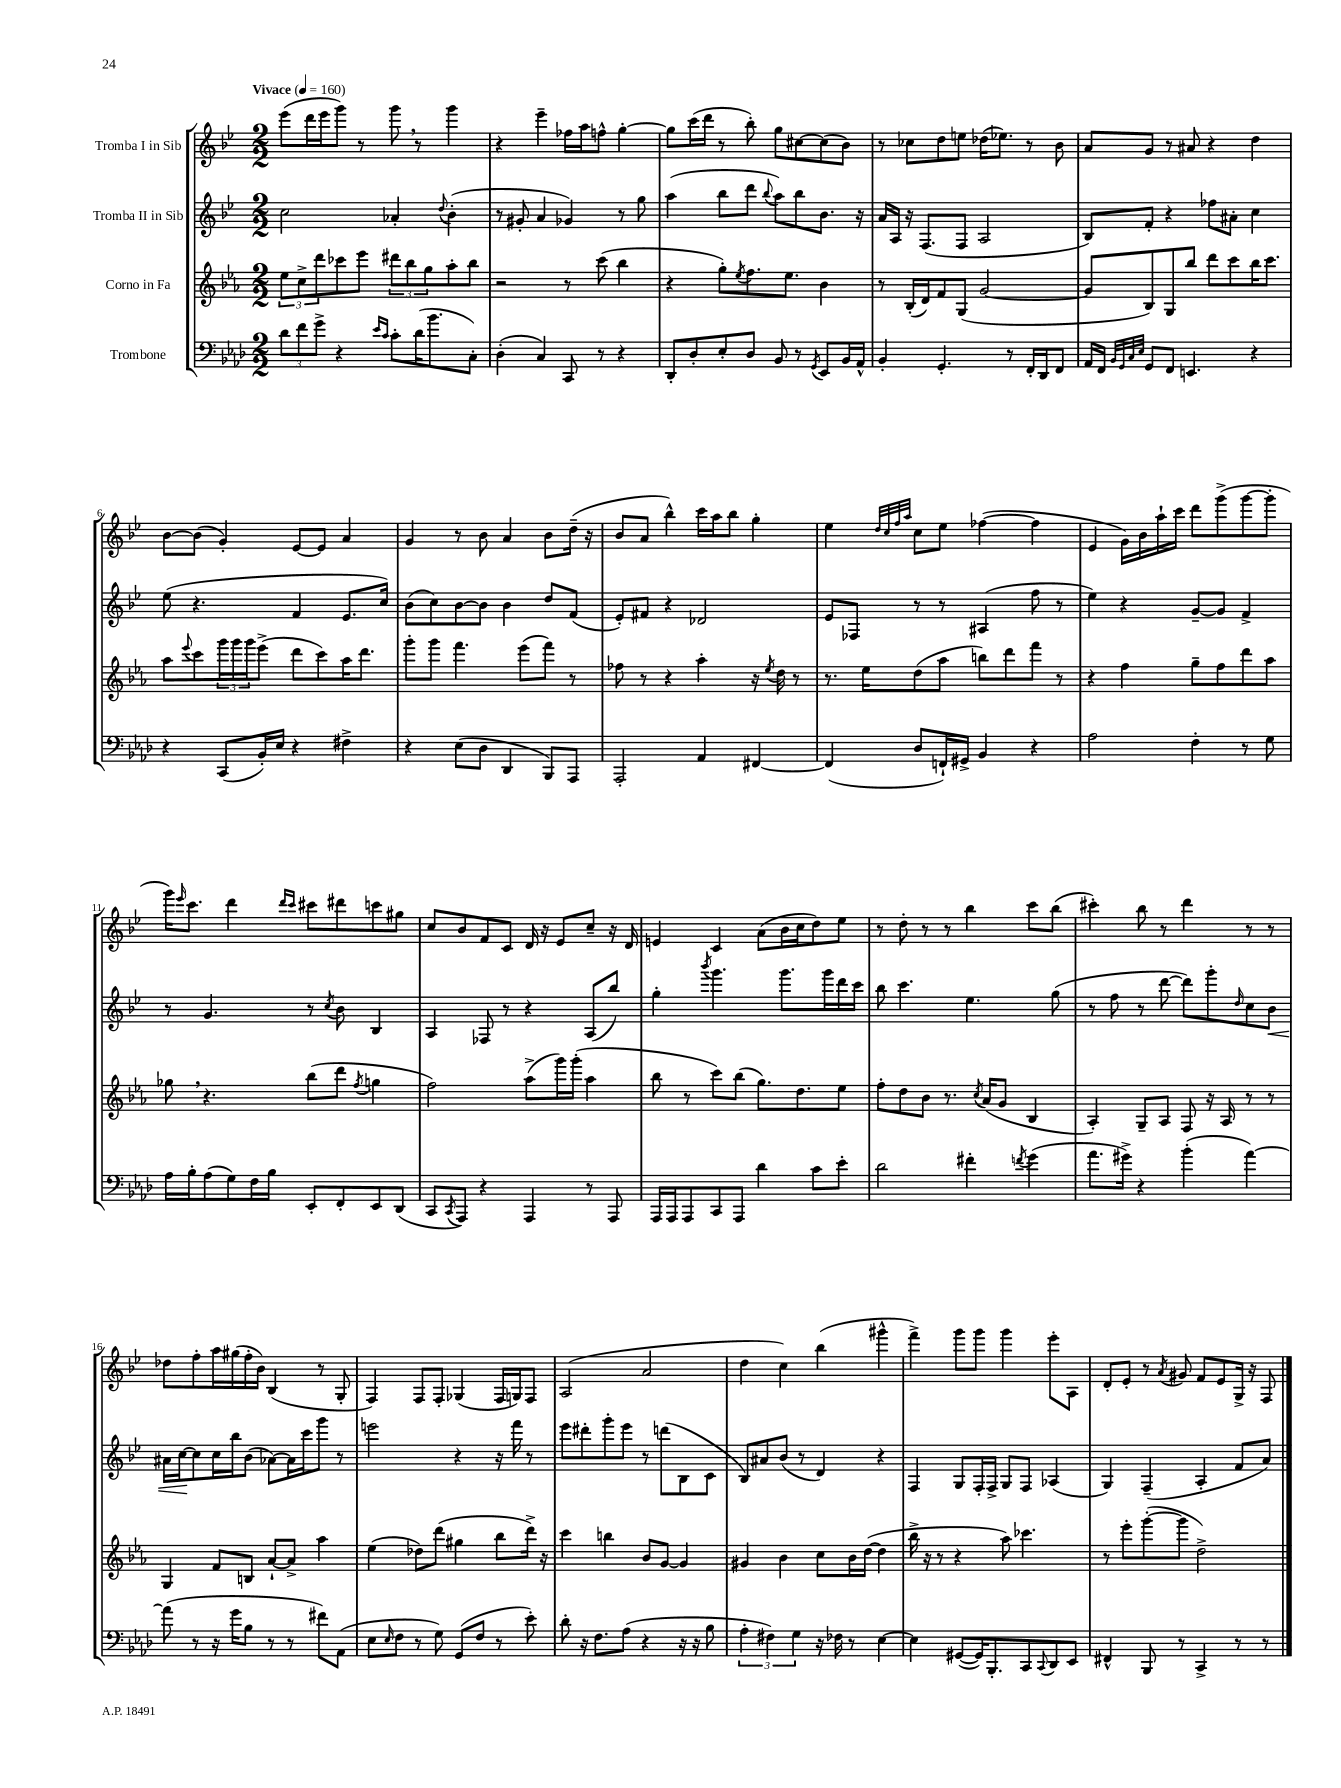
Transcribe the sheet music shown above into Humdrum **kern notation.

**kern	**kern	**kern	**kern
*staff4	*staff3	*staff2	*staff1
*clefF4	*clefG2	*clefG2	*clefG2
*k[b-e-a-d-]	*k[b-e-a-]	*k[b-e-]	*k[b-e-]
*M2/2	*M2/2	*M2/2	*M2/2
*MM160	*MM160	*MM160	*MM160
12d-	12ee-	2cc	(8eee-
12f	12cc^	.	.
.	.	.	16ddd
12g^	12ddd	.	.
.	.	.	16eee-
4r	8ccc-	.	8ggg)
.	8eee-	.	8r
16qqe-	.	.	.
16qqc	.	.	.
8c'	12ddd#	4a-'	8ggg
.	12bb-	.	.
(16d-	.	.	8r
.	12gg	.	.
8.b-	.	.	.
.	.	8qqdd	.
.	8aa-'	(4b-'	4ggg
8C')	8bb-	.	.
=	=	=	=
(4D-'	2r	8r	4r
.	.	8g#'	.
4C)	.	4a	4eee-~
8CC	8r	4g-)	16ff-
.	.	.	16aa
8r	(8ccc	.	8ff^^
4r	4bb-	8r	[4gg'
.	.	8gg	.
=	=	=	=
8DD-'	4r	(4aa	8gg]
8D-'	.	.	(16ccc
.	.	.	16ddd
8E-'	8gg')	8bb-	8r
.	8qee-	.	.
8D-	8.ff	8ddd	8bb-')
.	.	8qqbb-	.
8BB-	.	8aa)	8gg
.	8.ee-	.	.
8r	.	8bb-	[8cc#
8qGG	.	.	.
8EE-	4b-	8.b-	(8cc#]
16BB-	.	.	8b-)
16AA-^^	.	16r	.
=	=	=	=
4BB-'	8r	16a	8r
.	.	16A	.
.	(16B-'	16r	8cc-
.	16d)	(8.F	.
4.GG'	8f	.	8dd
.	(8G	8F	8ee
.	[2g	2A	(16dd-
.	.	.	8.ee-)
8r	.	.	.
16FF'	.	.	8r
16DD-	.	.	.
8FF	.	.	8b-
=	=	=	=
16AA-	8g]	8B-)	8a
16FF	.	.	.
32qqBB-	.	.	.
32qqGG	.	.	.
32qqC	.	.	.
32qqE-	.	.	.
8GG	8B-)	8f'	8g
8FF	8G	4r	8r
4.EE	8bb-	.	8a#
.	8ddd	8ff-	4r
.	8ccc	8a#'	.
4r	16bb-	4cc	4dd
.	8.ccc	.	.
=	=	=	=
4r	8aa-	(8ee-	[8b-
.	8qqeee-	.	.
.	8ccc	4.r	(8b-]
(8CC	24ggg	.	4g')
.	24ggg	.	.
.	24ggg	.	.
16BB-')	(8eee-^	.	.
16E-	.	.	.
4r	8ddd	4f	[8e-
.	8ccc)	.	8e-]
4F#^	16aa-	8.e-	4a
.	8.ddd	.	.
.	.	16cc)	.
=	=	=	=
4r	8ggg'	(8b-	4g
.	8ggg	8cc)	.
(8E-	4.fff	[8b-	8r
8D-	.	8b-]	8b-
4DD-	.	4b-	4a
.	(8eee-	.	.
8BBB-)	8fff)	8dd	8b-
8AAA-	8r	(8f	(16dd~
.	.	.	16r
=	=	=	=
2AAA-'	8ff-	8e-')	8b-
.	8r	8f#	8a
.	4r	4r	4bb-^^)
4AA-	4aa-'	2d-	16ccc
.	.	.	16aa
.	.	.	8bb-
[4FF#	16r	.	4gg'
.	8qee-	.	.
.	16dd	.	.
.	8r	.	.
=	=	=	=
(4FF#]	8.r	8e-	4ee-
.	.	8F-	.
.	16ee-	.	.
.	.	.	32qqdd
.	.	.	32qqcc
.	.	.	32qqff
.	.	.	32qqaa
8D-	(8dd	8r	8cc
16FF`)	8aa-	8r	8ee-
16GG#^	.	.	.
4BB-	8bb)	(4A#	([4ff-
.	8ddd	.	.
4r	8fff	8ff	4ff-]
.	8r	8r	.
=	=	=	=
2A-	4r	4ee-)	4e-
.	4ff	4r	16g)
.	.	.	16b-
.	.	.	16aa`
.	.	.	16ccc
4F'	8gg~	[8g~	8ddd
.	8ff	8g]	(8ggg^
8r	8ddd	4f^	[8ggg
8G	8aa-	.	8ggg']
=	=	=	=
16A-	8gg-	8r	16ggg)
.	.	.	16qqeee-
16B-'	.	.	8.ccc
(8A-	4.r	4.g	.
8G)	.	.	4ddd
16F	.	.	.
16B-	.	.	.
.	.	.	16qqddd
.	.	.	16qqccc
8EE-'	(8bb-	8r	8ccc#
.	.	8qcc	.
8FF'	8ddd	8b-	8ddd#
.	8qff	.	.
8EE-	4gg	4B-	8ccc
(8DD-	.	.	8gg#
=	=	=	=
8CC	2ff)	4A	8cc
8qCC	.	.	.
8AAA-)	.	.	8b-
4r	.	8F-	8f
.	.	8r	8c
4AAA-	(8aa-^	4r	16d
.	.	.	16r
.	16ggg)	.	8e-
.	(16ggg'	.	.
8r	4aa-	(8A	8cc~
8AAA-	.	8bb-)	16r
.	.	.	16d
=	=	=	=
16AAA-	8bb-	4gg'	4e
16AAA-	.	.	.
8AAA-	8r	.	.
.	.	8qbbb-	.
8CC	8ccc)	4.ggg	4c
8AAA-	(8bb-	.	.
4d-	8.gg)	.	(8a
.	.	8.ggg	16b-
.	8.dd	.	16cc
8c	.	.	8dd)
.	.	16ggg	.
8e-'	8ee-	16ddd	8ee-
.	.	16ccc	.
=	=	=	=
2d-	8ff'	8bb-	8r
.	8dd	4.ccc	8dd'
.	8b-	.	8r
.	8.r	.	8r
4f#'	.	4.ee-	4bb-
.	8qcc	.	.
.	(16a-	.	.
.	8g	.	.
8qf	.	.	.
(4g	4B-	.	8ccc
.	.	(8gg	(8bb-
=	=	=	=
8.a-	4A-')	8r	4ccc#')
.	.	8ff	.
16g#^)	.	.	.
4r	8G~	8r	8bb-
.	8A-	[8ddd	8r
(4b-'	8F	8ddd])	4ddd
.	16r	8ggg'	.
.	16A-	.	.
.	.	16qqdd	.
[4a-)	8r	8cc	8r
.	8r	8b-	8r
=	=	=	=
(8a-]	4G	16a#	8dd-
.	.	[16cc	.
8r	.	8cc]	8ff'
16r	8f	16cc	16aa
16g	.	16bb-	(16gg#
8B-	8B	(8b-	16ff'
.	.	.	16b-)
8r	[8a-`	[8a-)	(4B-
8r	8a-^]	16a-]	.
.	.	16ccc	.
8f#)	4aa-	8ggg	8r
(8AA-	.	8r	8G'
=	=	=	=
8E-	(4ee-	2eee	4F)
16qqE-	.	.	.
8F	.	.	.
8r	8dd-)	.	8F
8G)	(8ddd	.	8F'
(8GG	4gg#	4r	(4G-
8F	.	.	.
8r	8bb-	16r	16F
.	.	16fff	16G)
8e-')	16ddd^)	8r	8F
.	16r	.	.
=	=	=	=
8d-'	4ccc	8eee-	(2A
16r	.	8ddd#'	.
8.F	.	.	.
.	4bb	8ggg'	.
(8A-	.	8eee-	.
4r	8b-	8r	2a
.	[8g	(8ddd	.
16r	4g]	8B-	.
16r	.	.	.
8B-	.	8c	.
=	=	=	=
6A-'	4g#	8B-)	4dd
.	.	8a#	.
6F#)	.	.	.
.	4b-	(8b-	4cc)
6G	.	.	.
.	.	8r	.
16r	8cc	4d)	(4bb-
16F-	.	.	.
8r	16b-	.	.
.	([16dd	.	.
[4E-	4dd]	4r	4ggg#^^
=	=	=	=
4E-]	16bb-^	4F	4fff^)
.	16r	.	.
.	8r	.	.
([8GG#	4r	8G	8ggg
16GG#])	.	16F'	8ggg
8.BBB-'	.	16F^	.
.	8aa-)	8G	4ggg
8CC	4.ccc-	8F	.
8qqCC	.	.	.
8DD-	.	(4A-	8eee-'
8EE-	.	.	8A
=	=	=	=
4FF#^^	8r	4G)	8d'
.	8eee-'	.	8e-'
8BBB-	([8ggg'	(4F~	8r
.	.	.	8qa
8r	8ggg]	.	8g#
4CC^	2dd^)	4A'	8f
.	.	.	8e-
8r	.	8f	16G^
.	.	.	16r
8r	.	8a)	8F
==	==	==	==
*-	*-	*-	*-
